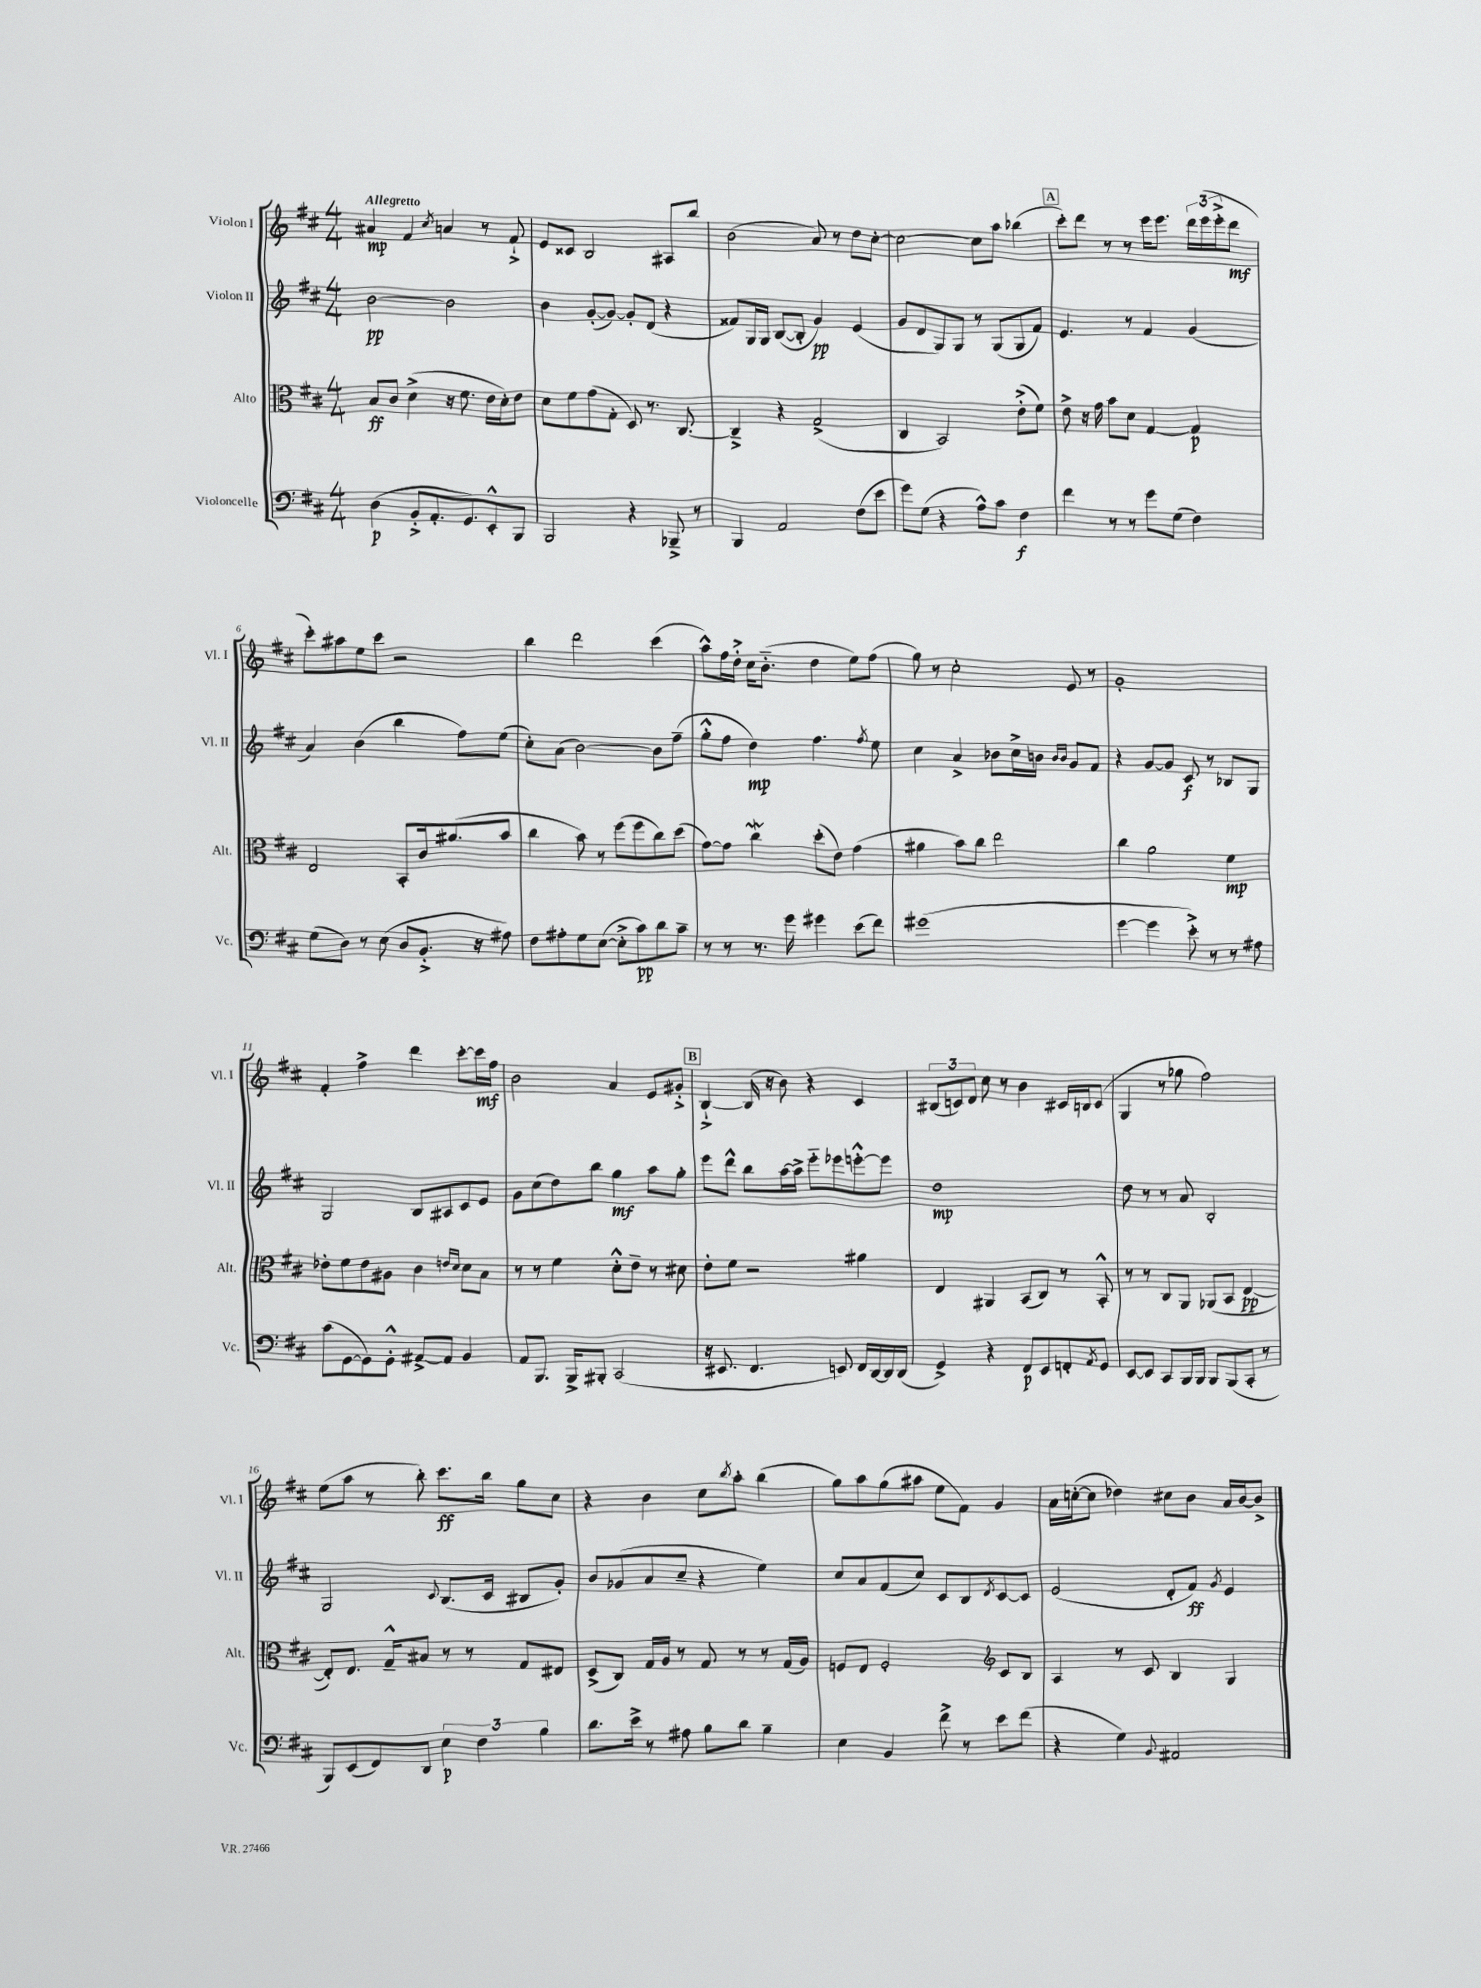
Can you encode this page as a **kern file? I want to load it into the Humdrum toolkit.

**kern	**kern	**kern	**kern
*staff4	*staff3	*staff2	*staff1
*clefF4	*clefC3	*clefG2	*clefG2
*k[f#c#]	*k[f#c#]	*k[f#c#]	*k[f#c#]
*M4/4	*M4/4	*M4/4	*M4/4
(4D	8B	[2b	4a#
.	8c#	.	.
8BB'^	(4d^	.	4f#
8.AA'	.	.	.
.	.	.	8qcc#
.	16r	2b]	4a
8.GG)	8.f#	.	.
8EE'^^	16e	.	8r
.	16d')	.	.
8BBB	8e	.	8f#`^
=	=	=	=
2BBB	8d	4b	8e
.	8f#	.	8c##
.	(8g	([8g'	2B
.	8G'	8g_)	.
4r	8D)	8g']	.
.	8.r	(8d	.
8BBB-~^	.	4r	8A#
.	[8.C#	.	.
8r	.	.	8bb
=	=	=	=
4BBB	4C#~^]	8f##)	(2b
.	.	16G	.
.	.	16G	.
2AA	4r	([8B	.
.	.	8B']	.
.	(2G^	4g)	8a)
.	.	.	8r
(8F#	.	(4e	8dd
8e	.	.	[8cc#'
=	=	=	=
8g)	4C#	8g	2cc#_
(8G	.	8d	.
4r	2BB)	8G)	.
.	.	8G	.
8A^^)	.	8r	8cc#]
8c#	.	(8G	8aa
4F#	(8e'^	8G	(4bb-
.	8f#)	8f#)	.
=	=	=	=
4f#	8e^	4.e	8ccc#')
.	16r	.	8ddd
.	16g	.	.
8r	8b	.	8r
8r	8d	8r	8r
8g	[4G	4f#	16eee
.	.	.	8.eee
(8G	.	.	.
4F#)	4G]	(4g	24ddd
.	.	.	(24eee
.	.	.	24eee'^
.	.	.	8ddd
=	=	=	=
(8G	2E	4a)	8ccc#')
8D)	.	.	8aa#
8r	.	(4b	8ee
(8E	.	.	8ccc#
8D	8BB'	4bb	2r
8.BB'^	16c#	.	.
.	(8.a#	.	.
.	.	8ff#)	.
16r	.	.	.
8A#)	8b	(8ee	.
=	=	=	=
8F#	4cc#	8cc#')	4bb
8A#'	.	(8a	.
8G	8b)	[2b)	2ddd
([8E	8r	.	.
8E'^]	(8ff#	.	.
8c#)	8ff#	.	.
8d	8cc#)	8b]	(4ccc#
8c#~	(8dd	(8ff#~	.
=	=	=	=
8r	[8g)	8gg'^^	8aa^^)
8r	8g]	8ff#	16ff#
.	.	.	16dd'^
8.r	4cc#	4dd)	16cc#
.	.	.	(8.b'~
16g	.	.	.
4g#	(8dd'	4.ff#	4dd
.	8e)	.	.
(8e	(4g	.	8ee)
.	.	8qff#	.
8f#)	.	8ee	(8ff#
=	=	=	=
(1g#	4a#	4cc#	8gg)
.	.	.	8r
.	8b)	4a^	2cc#'
.	8cc#	.	.
.	2ee	8b-	.
.	.	16cc#^	.
.	.	16b	.
.	.	16qqb	.
.	.	16qqb	.
.	.	8g	8e
.	.	8f#	8r
=	=	=	=
[4g	4cc#	4r	1g'
4g]	2a	[8g	.
.	.	8g]	.
8e'^)	.	8c#	.
8r	.	8r	.
8r	4f#	8B-	.
8A#	.	8G	.
=	=	=	=
(8c#	8e-'	2G	4f#'
[8GG	8f#	.	.
8GG])	8e-	.	4ff#^
8GG'^^	8A#	.	.
[8AA#^	4c#	8B	4ddd
8AA#]	.	8A#	.
.	16qqe	.	.
.	16qqd	.	.
4BB	8d	8c#	[8ccc#'
.	8B	8e	16ccc#]
.	.	.	16ff#
=	=	=	=
8AA	8r	8g	2b
8.BBB	8r	(8cc#	.
.	4f#	8dd)	.
16BBB^	.	.	.
8BBB#'	.	8bb	.
(2CC#	8d'^^	4gg	4a
.	8e~	.	.
.	8r	8aa	8e
.	8d#	8gg'	8g#'^
=	=	=	=
16r	8e'	8eee	[4B`^
8.EE#	.	.	.
.	8f#	8ddd^^	.
4.FF#	2r	8bb	(16B]
.	.	.	16r
.	.	[16aa	8b)
.	.	16aa^]	.
.	.	8eee'~	4r
8EE)	.	8eee-	.
16FF#	4a#	[8eee'^^	4c#
[16DD	.	.	.
16DD]	.	8eee]	.
(16DD	.	.	.
=	=	=	=
4GG^)	4E	1dd	(12B#
.	.	.	12c)
.	.	.	12d
4r	4AA#	.	8cc#
.	.	.	8r
8FF#	(8BB	.	4b
8EE	8C#)	.	.
8FF'	8r	.	16c#
.	.	.	16B
8qAA	.	.	.
8GG	8BB'^^	.	(8c#
=	=	=	=
[8EE	8r	8dd	4G
8EE]	8r	8r	.
8CC#	8C#	8r	8r
16BBB	8AA	8a	8gg-
16BBB	.	.	.
8BBB	(8AA-	2B'	2ff#)
(8BBB	8BB	.	.
8CC#'	[4E	.	.
8r	.	.	.
=	=	=	=
8BBB)	8E'])	2G	(8ee
(8EE	8.E	.	8aa
8FF#)	.	.	8r
.	16G~^^	.	.
8DD	8B#	.	8bb')
.	.	8qqc#	.
6E	8r	(8.B	8.ccc#
.	8r	.	.
6F#	.	.	.
.	.	16c#	16bb
.	8G	8B#	8gg
6B	.	.	.
.	8E#	8g')	8cc#
=	=	=	=
8.d	(8D^	8b	4r
.	8C#)	(8g-	.
16e^	.	.	.
8r	16G	8a	4b
.	16A	.	.
8A#	8r	8cc#~	.
8B	8G	4r	8cc#
.	.	.	8qbb
8d	8r	.	8aa'
4B~	8r	4ee)	(4bb
.	(16G	.	.
.	16A)	.	.
=	=	=	=
4E	8F	8cc#	8gg)
.	8E	8a	8aa
4BB	2F'	(8f#	(8gg
.	.	8cc#)	8aa#
8f#^	.	8c#	8ee
8r	.	8B	8f#)
*	*clefG2	*	*
.	.	8qd	.
8e	8c#	[8c#	4g
(8f#	8B	8c#]	.
=	=	=	=
4r	4A	(2e	16a
.	.	.	([16cc'
.	.	.	8cc]
4G)	8r	.	4dd-)
.	8c#	.	.
8qqBB	.	.	.
2AA#	4B	8d'	8cc#
.	.	8f#)	8b
.	.	8qg	.
.	4G	4e	16a
.	.	.	[16b
.	.	.	8b^]
==	==	==	==
*-	*-	*-	*-
